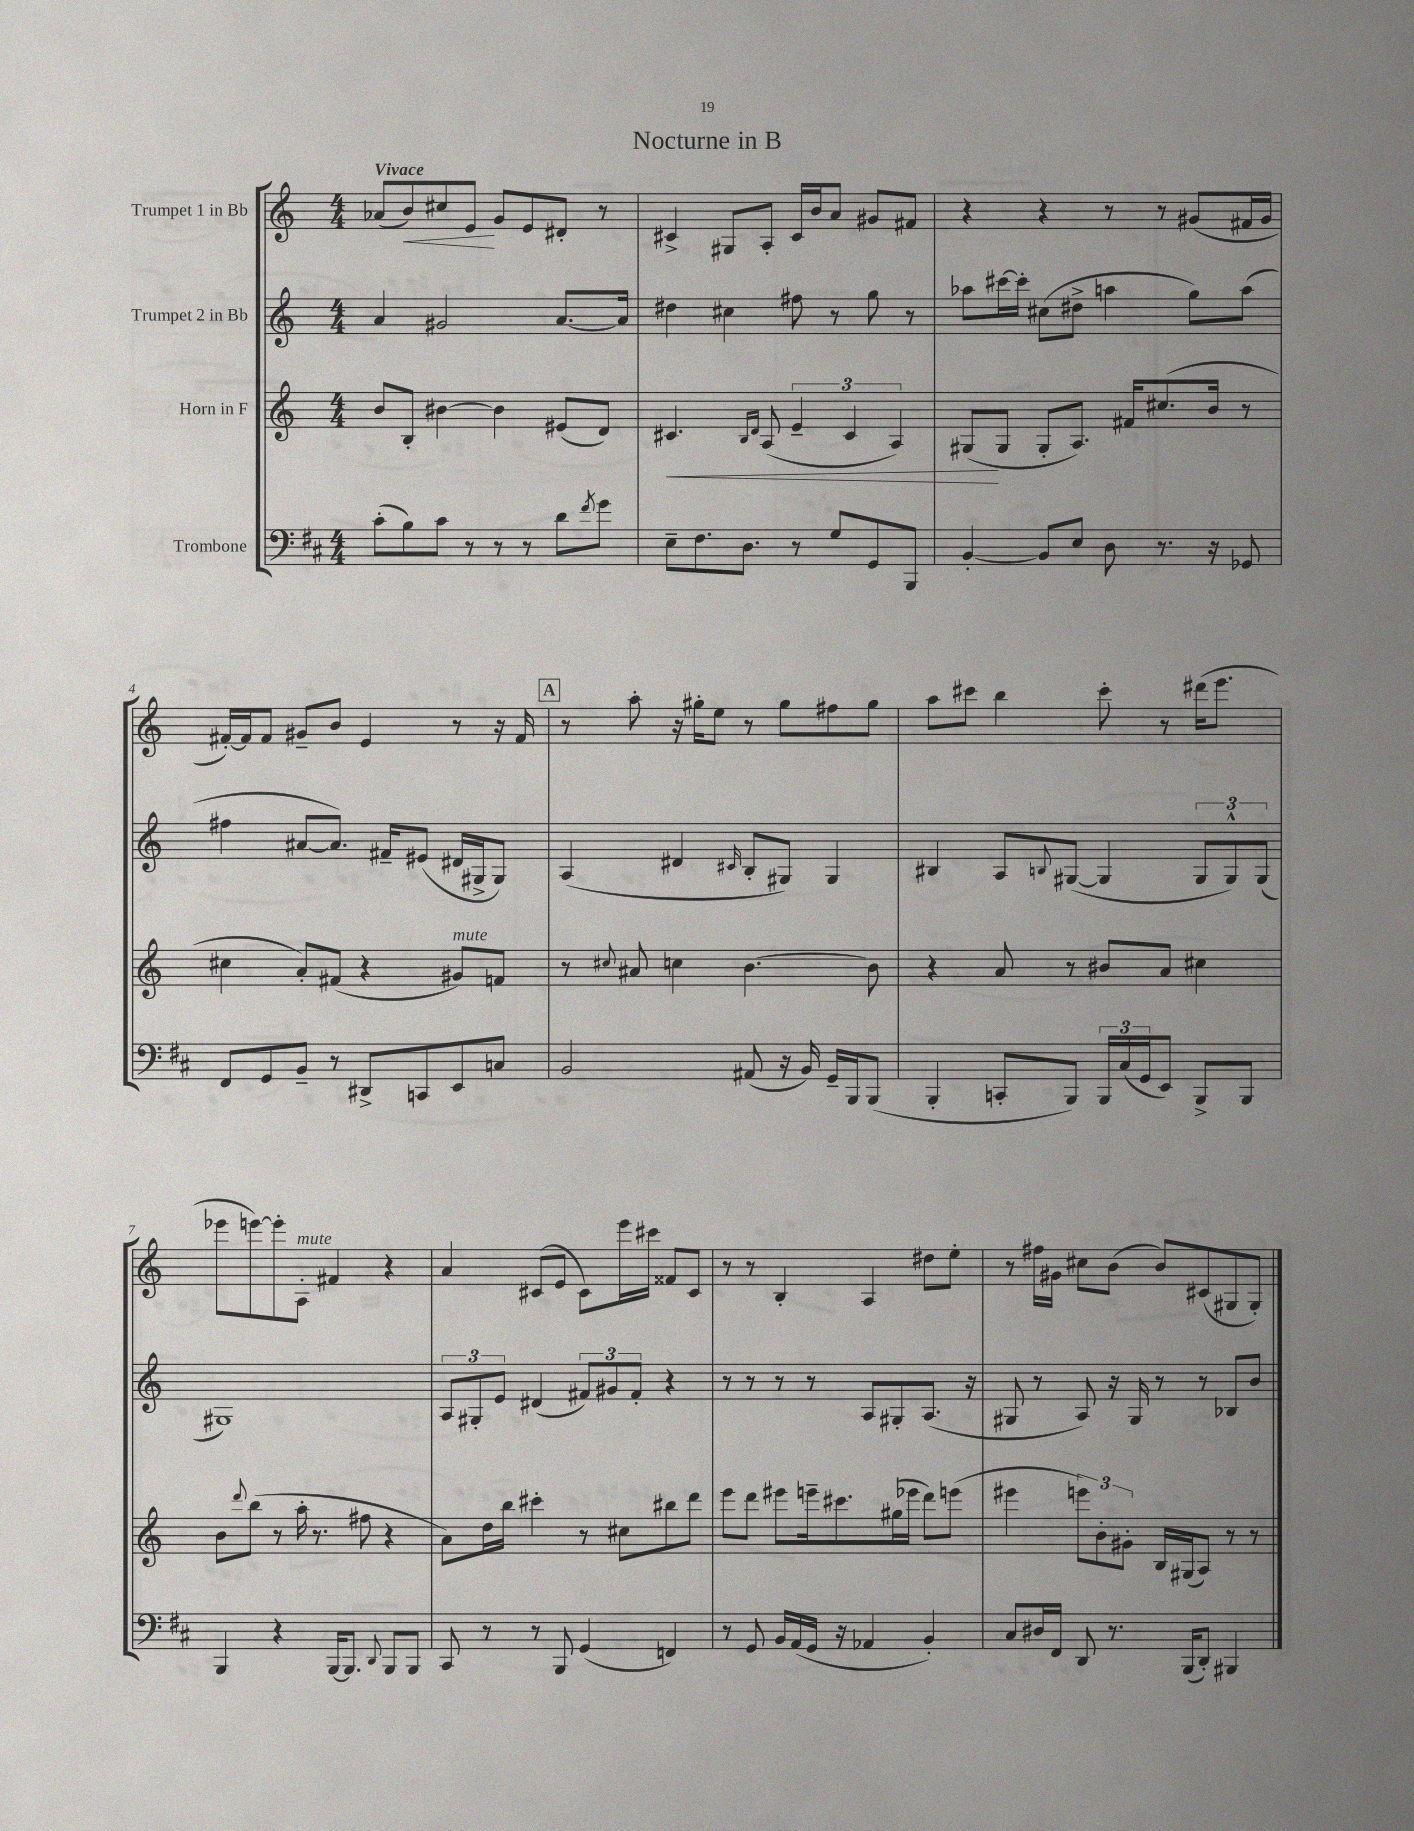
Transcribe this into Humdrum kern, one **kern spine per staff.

**kern	**kern	**dynam	**kern	**kern	**dynam
*part4	*part3	*part3	*part2	*part1	*part1
*staff4	*staff3	*staff3	*staff2	*staff1	*staff1
*I"Trombone	*I"Horn in F	*	*I"Trumpet 2 in Bb	*I"Trumpet 1 in Bb	*
*clefF4	*clefG2	*	*clefG2	*clefG2	*
*k[f#c#]	*k[]	*	*k[]	*k[]	*
*M4/4	*M4/4	*	*M4/4	*M4/4	*
=1	=1	=1	=1	=1	=1
!	!	!	!	!LO:TX:a:B:t=Vivace	!
(8c#'\L	8b/L	.	4a/	(8a-X/L	.
!	!	!	!	!	!LO:HP:b
8B\)	8B'/J	.	.	8b/)	<
8c#\J	[4b#X\	.	2g#X/	8cc#X/	.
8r	.	.	.	8e/J	.
8r	4b#\]	.	.	8g/L	[
8r	.	.	.	8e/	.
8d\L	(8e#X/L	.	[8.a/L	8d#X'/J	.
8qf#/	.	.	.	.	.
8g\J	8d/J)	.	.	8r	.
.	.	.	16a/Jk]	.	.
=2	=2	=2	=2	=2	=2
!	!	!LO:HP:b	!	!	!
8E~\L	4.c#X/	<	4dd#X\	4c#X^/	.
8.F#\	.	.	.	.	.
.	.	.	4cc#X\	8G#X/L	.
8.D\J	.	.	.	.	.
.	16qqB/LL	.	.	.	.
.	16qqd/JJ	.	.	.	.
.	(8A/	.	.	8A'/J	.
8r	6e~/	.	8ff#X\	16c#/LL	.
.	.	.	.	16b/J	.
8G/L	.	.	8r	8a/J	.
.	6c#/	.	.	.	.
8GG/	.	.	8gg\	8g#X/L	.
.	6A/)	.	.	.	.
8BBB/J	.	.	8r	8f#X/J	.
=3	=3	=3	=3	=3	=3
[4BB'/	(8G#X/L	.	8aa-X\L	4r	.
.	8G#/J	[	[16ccc#X\L	.	.
.	.	.	16ccc#'\JJ]	.	.
8BB/L]	8G#'/L	.	(8cc#X\L	4r	.
8E/J	8.A/J)	.	8dd#X^\J	.	.
8D\	.	.	4aan\	8r	.
.	16f#X/KL	.	.	.	.
8.r	(8.cc#X/	.	.	8r	.
.	.	.	8gg\L)	(8g#X/L	.
16r	16b/Jk	.	.	.	.
8GG-X/	8r	.	(8aa\J	16f#X/L	.
.	.	.	.	16g#/JJ	.
!!LO:LB:g=z
=4	=4	=4	=4	=4	=4
8FF#/L	4cc#X\	.	4ff#X\	[16f#X'/LL)	.
.	.	.	.	16f#/J]	.
8GG/	.	.	.	8f#/J	.
8BB~/J	8a'/L)	.	[8a#X/L	8g#X~/L	.
8r	(8f#X/J	.	8.a#/J])	8b/J	.
8DD#X^/L	4r	.	.	4e/	.
.	.	.	16f#X~/KL	.	.
8CCn/	.	.	(8e#X/J	.	.
!	!LO:TX:a:i:t=mute	!	!	!	!
8EE/	8g#X/L)	.	16d#X/LL	8r	.
.	.	.	16G#X^/J	.	.
8Cn/J	8fn/J	.	8G#/J)	16r	.
.	.	.	.	16f#/	.
!!LO:REH:place=s1:t=A
=5	=5	=5	=5	=5	=5
2BB/	8r	.	(4A/	8r	.
.	8qqcc#X/	.	.	.	.
.	8a#X/	.	.	8aa'\	.
.	4ccn\	.	4d#X/	16r	.
.	.	.	.	16gg#X'\KL	.
.	.	.	.	8ee\J	.
.	.	.	16qqc#X/	.	.
(8AA#X/	[4.b\	.	8B'/L	8r	.
16r	.	.	8G#X/J)	8gg#\L	.
16BB/)	.	.	.	.	.
16GG~/LL	.	.	4G#/	8ff#X\	.
16BBB/J	.	.	.	.	.
(8BBB/J	8b\]	.	.	8gg#\J	.
=6	=6	=6	=6	=6	=6
4BBB'/	4r	.	4B#X/	8aa\L	.
.	.	.	.	8ccc#X\J	.
8CCn'/L	8a/	.	8A/L	4bb\	.
.	.	.	8qqBn/	.	.
8BBB/J)	8r	.	([8G#X/J	.	.
24BBB/LL	8b#X/L	.	4G#/]	8ccc#'\	.
(24C#/	.	.	.	.	.
24GG/J	.	.	.	.	.
8EE/J)	8a/J	.	.	8r	.
8BBB^/L	4cc#X\	.	12G#/L	(16ddd#X\KL	.
.	.	.	.	8.eee\J	.
.	.	.	12G#^^/)	.	.
8BBB/J	.	.	.	.	.
.	.	.	(12G#/J	.	.
!!LO:LB:g=z
=7	=7	=7	=7	=7	=7
4BBB/	8b\L	.	1G#X)	8eee-X\L	.
.	8qqddd/	.	.	.	.
.	(8bb\J	.	.	[8eeen\)	.
4r	8r	.	.	8eee'\]	.
!	!	!	!	!LO:TX:a:i:t=mute	!
.	16aa'\	.	.	8A'\J	.
.	8.r	.	.	.	.
[16BBB/KL	.	.	.	4f#X/	.
8.BBB/J]	.	.	.	.	.
.	8ff#X\	.	.	.	.
8qqDD/	.	.	.	.	.
8BBB/L	4r	.	.	4r	.
8BBB/J	.	.	.	.	.
=8	=8	=8	=8	=8	=8
8CC#/	8a\L)	.	12A/L	4a/	.
.	.	.	12G#X'/	.	.
8r	16dd\L	.	.	.	.
.	.	.	12e/J	.	.
.	16bb\JJ	.	.	.	.
8r	4ccc#X'\	.	(4d#X/	(8c#X/L	.
8BBB/	.	.	.	8e/J	.
(4GG/	8r	.	12f#X/L)	8c#\L)	.
.	.	.	12g#X/	.	.
.	8cc#X\L	.	.	16eee\L	.
.	.	.	12f#'/J	.	.
.	.	.	.	16ccc#X\JJ	.
4FFn/)	8bb#X\	.	4r	8f##X/L	.
.	8ddd\J	.	.	8c#/J	.
=9	=9	=9	=9	=9	=9
8r	8eee\L	.	8r	8r	.
8GG/	8ddd\J	.	8r	8r	.
16BB/LL	8eee#X\L	.	8r	4B'/	.
(16AA/	.	.	.	.	.
16GG/JJ	16eeen~\k	.	8r	.	.
16r	8.ccc#X\	.	.	.	.
4AA-X/	.	.	8A/L	4A/	.
.	(16gg#X\L	.	8G#X'/	.	.
.	16eee-X\JJ	.	.	.	.
4BB'/)	8ddd\L)	.	(8.A/J	8dd#X\L	.
.	(8eeen\J	.	.	8ee'\J	.
.	.	.	16r	.	.
=10	=10	=10	=10	=10	=10
8C#/L	4eee#X\	.	8G#X/	8r	.
16D#X/L	.	.	8r	16ff#X\LL	.
16FF#/JJ	.	.	.	16g#X\JJ	.
8DD/	12eeen\L)	.	8A/)	8cc#X\L	.
.	12b'\	.	.	.	.
8.r	.	.	16r	(8b\J	.
.	12g#X'\J	.	.	.	.
.	.	.	16G#/	.	.
.	16B/LL	.	8r	8b/L)	.
(16BBB/KL	(16G#X/J	.	.	.	.
8DD'/J)	8A/J)	.	8r	(8c#X/	.
4BBB#X/	8r	.	8B-X/L	8G#X/	.
.	8r	.	8b/J	8G#'/J)	.
==	==	==	==	==	==
*-	*-	*-	*-	*-	*-
